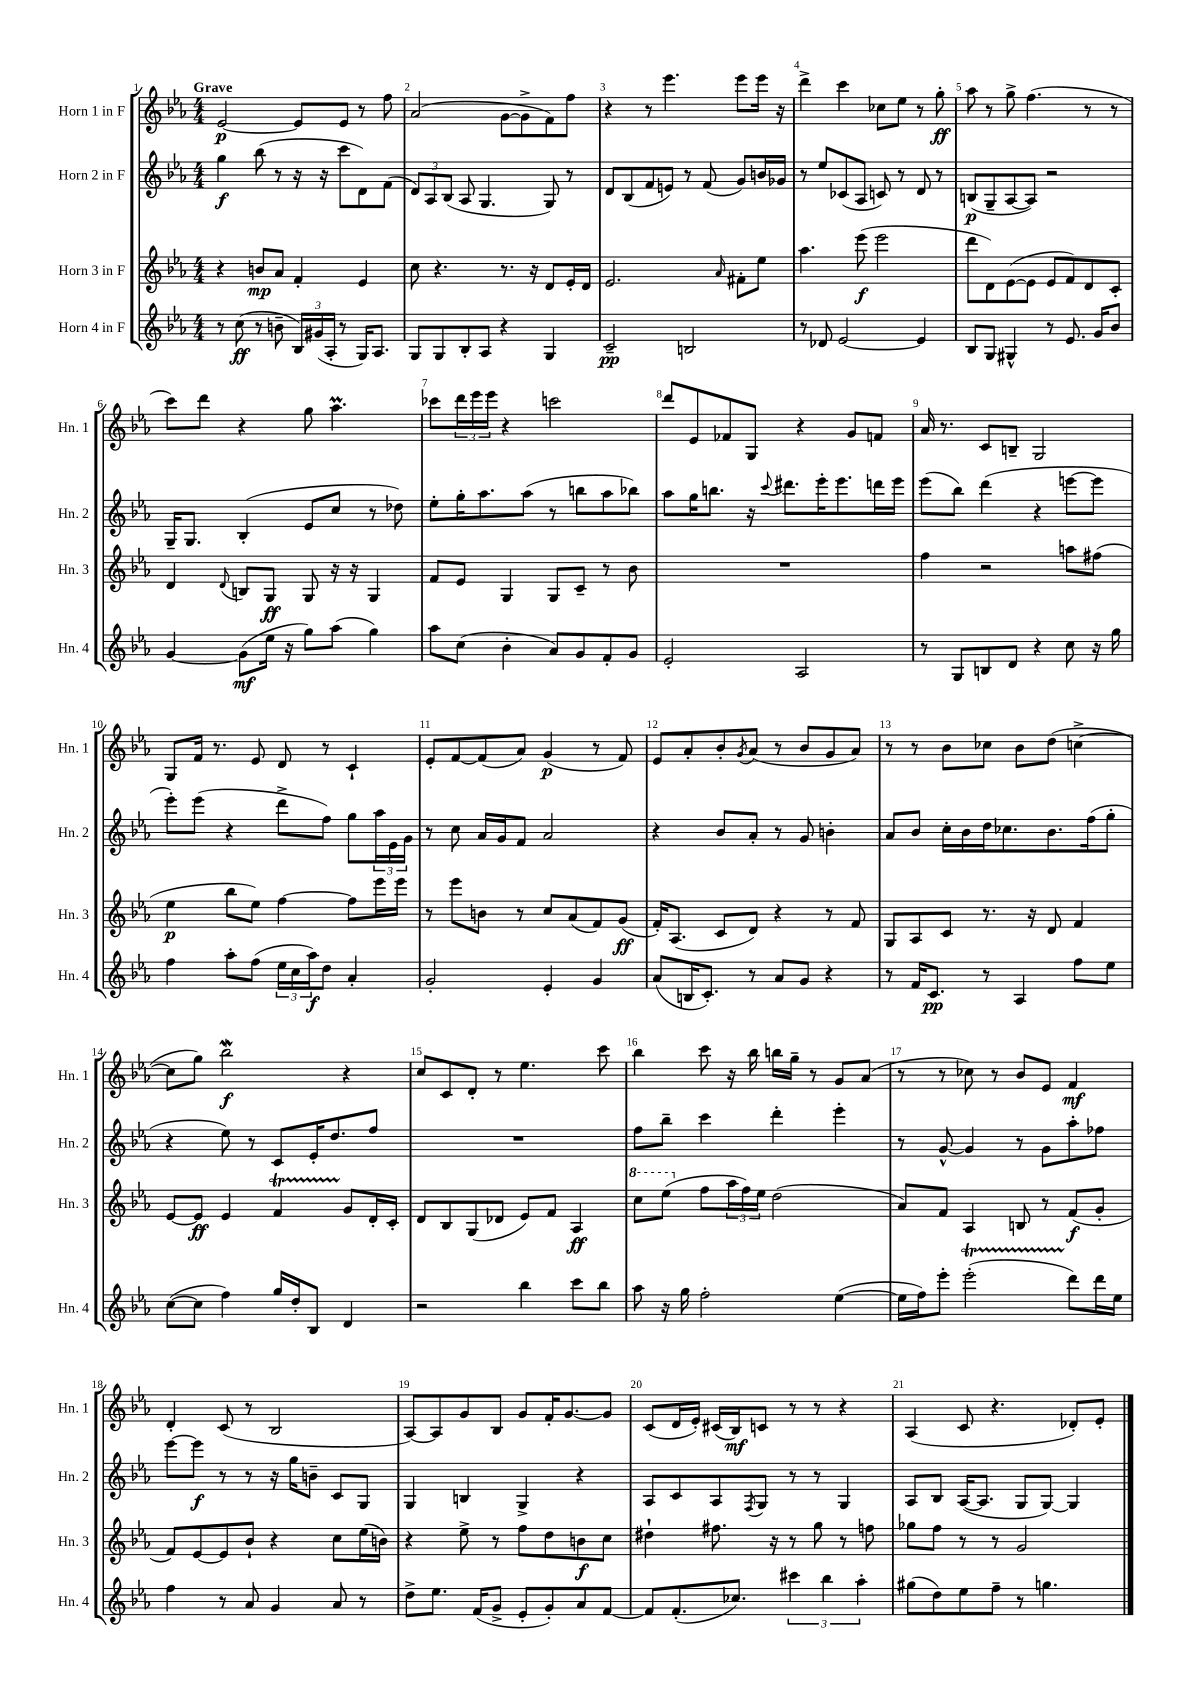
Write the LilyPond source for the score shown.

<<
\new StaffGroup <<
\new Staff = "s0" \with { instrumentName = "Horn 1 in F" shortInstrumentName = "Hn. 1" } {
    \clef treble \key ees \major \numericTimeSignature \time 4/4 \tempo "Grave"
    ees'2~\p ees'8 ees'8 r8 f''8 |
    aes'2( g'8~ g'8-> f'8) f''8 |
    r4 r8 ees'''4. ees'''8 ees'''16 r16 |
    d'''4-> c'''4 ces''8 ees''8 r8 g''8-.\ff |
    aes''8 r8 g''8-> f''4.( r8 r8 |
    c'''8) d'''8 r4 g''8 aes''4.\prall |
    ces'''8 \tuplet 3/2 { d'''16 ees'''16 ees'''16 } r4 c'''2 |
    d'''8 ees'8 fes'8 g8 r4 g'8 f'8 |
    aes'16 r8. c'8 b8-- g2 |
    g8 f'16 r8. ees'8 d'8 r8 c'4-! |
    ees'8-. f'8~ f'8( aes'8) g'4\p( r8 f'8) |
    ees'8 aes'8-. bes'8-. \acciaccatura { g'8 } aes'8( r8 bes'8 g'8 aes'8) |
    r8 r8 bes'8 ces''8 bes'8 d''8( c''4~-> |
    c''8 g''8) bes''2\mordent\f r4 |
    c''8 c'8 d'8-. r8 ees''4. c'''8 |
    bes''4 c'''8 r16 bes''16 b''16 g''16-- r8 g'8 aes'8( |
    r8 r8 ces''8) r8 bes'8 ees'8 f'4\mf |
    d'4-. c'8( r8 bes2 |
    aes8~) aes8 g'8 bes8 g'8 f'16-. g'8.~ g'8 |
    c'8( d'16 ees'16-.) cis'16( bes16\mf) c'8 r8 r8 r4 |
    aes4( c'8 r4. des'8-.) ees'8-. \bar "|." |
}
\new Staff = "s1" \with { instrumentName = "Horn 2 in F" shortInstrumentName = "Hn. 2" } {
    \clef treble \key ees \major \numericTimeSignature \time 4/4
    g''4\f bes''8( r8 r16 r16 c'''8 d'8) f'8( |
    \tuplet 3/2 { d'8) aes8 bes8( } aes8 g4. g8) r8 |
    d'8 bes8( f'8 e'8) r8 f'8( g'8) b'16 ges'16 |
    r8 ees''8 ces'8( aes8 c'8) r8 d'8 r8 |
    b8\p( g8-- aes8~ aes8) r2 |
    g16-- g8. bes4-.( ees'8 c''8 r8 des''8) |
    ees''8-. g''16-. aes''8. aes''8( r8 b''8 aes''8 bes''8) |
    aes''8 g''16 b''8. r16 \appoggiatura { c'''8 } dis'''8. ees'''16-. ees'''8. d'''16 ees'''16 |
    ees'''8( bes''8) d'''4( r4 e'''8~ e'''8 |
    ees'''8-.) ees'''8( r4 d'''8-> f''8) g''8 \tuplet 3/2 { aes''16 ees'16 g'16 } |
    r8 c''8 aes'16 g'16 f'8 aes'2 |
    r4 bes'8 aes'8-. r8 g'8 b'4-. |
    aes'8 bes'8 c''16-. bes'16 d''16 ces''8. bes'8. f''16( g''8-. |
    r4 ees''8) r8 c'8 ees'16-. d''8. f''8 |
    R1 |
    f''8 bes''8-- c'''4 d'''4-. ees'''4-. |
    r8 g'8~-^ g'4 r8 g'8 aes''8-. fes''8 |
    ees'''8~ ees'''8\f r8 r8 r16 g''16 b'8-- c'8 g8 |
    g4 b4 g4-> r4 |
    aes8 c'8 aes8 \acciaccatura { f8 } g8 r8 r8 g4 |
    aes8 bes8 aes16~( aes8. g8 g8~) g4 \bar "|." |
}
\new Staff = "s2" \with { instrumentName = "Horn 3 in F" shortInstrumentName = "Hn. 3" } {
    \clef treble \key ees \major \numericTimeSignature \time 4/4
    r4 b'8\mp aes'8 f'4-. ees'4 |
    c''8 r4. r8. r16 d'8 ees'16-. d'16 |
    ees'2. \grace { aes'16 } fis'8-. ees''8 |
    aes''4. ees'''8\f( ees'''2 |
    d'''8 d'8) ees'8~( ees'8 ees'8 f'8) d'8 c'8-. |
    d'4 \appoggiatura { d'8 } b8 g8\ff g8 r16 r16 g4 |
    f'8 ees'8 g4 g8 c'8-- r8 bes'8 |
    R1 |
    f''4 r2 a''8 fis''8( |
    ees''4\p bes''8 ees''8) f''4~ f''8 ees'''16 ees'''16 |
    r8 ees'''8 b'8 r8 c''8 aes'8( f'8) g'8\ff( |
    f'16-.) aes8.( c'8 d'8) r4 r8 f'8 |
    g8 aes8 c'8 r8. r16 d'8 f'4 |
    ees'8~ ees'8\ff ees'4 f'4\startTrillSpan g'8\stopTrillSpan d'16-. c'16-. |
    d'8 bes8 g8( des'8 ees'8) f'8 aes4\ff |
    \ottava #1 c'''8 ees'''8( \ottava #0 f''8 \tuplet 3/2 { aes''16 f''16) ees''16 } d''2( |
    aes'8) f'8 aes4 b8 r8 f'8\f( g'8-. |
    f'8) ees'8~ ees'8 bes'8-! r4 c''8 ees''16( b'16) |
    r4 ees''8-> r8 f''8 d''8 b'8\f c''8 |
    dis''4-! fis''8. r16 r8 g''8 r8 f''8 |
    ges''8 f''8 r8 r8 g'2 \bar "|." |
}
\new Staff = "s3" \with { instrumentName = "Horn 4 in F" shortInstrumentName = "Hn. 4" } {
    \clef treble \key ees \major \numericTimeSignature \time 4/4
    r8 c''8\ff( r8 b'8-- \tuplet 3/2 { bes16) gis'16( aes16-. } r8 g16) aes8. |
    g8 g8 bes8-. aes8 r4 g4 |
    c'2--\pp b2 |
    r8 des'8 ees'2~ ees'4 |
    bes8 g8 gis4-^ r8 ees'8. g'16 bes'8 |
    g'4~ g'8\mf( ees''16 r16 g''8) aes''8( g''4) |
    aes''8 c''8( bes'4-. aes'8) g'8 f'8-. g'8 |
    ees'2-. aes2 |
    r8 g8 b8 d'8 r4 c''8 r16 g''16 |
    f''4 aes''8-. f''8( \tuplet 3/2 { ees''16 c''16 aes''16\f) } d''8 aes'4-. |
    g'2-. ees'4-. g'4 |
    aes'8( b16 c'8.-.) r8 aes'8 g'8 r4 |
    r8 f'16 c'8.\pp r8 aes4 f''8 ees''8 |
    c''8~( c''8 f''4) g''16 d''16-. bes8 d'4 |
    r2 bes''4 c'''8 bes''8 |
    aes''8 r16 g''16 f''2-. ees''4~( |
    ees''16 f''16) ees'''8-. ees'''2-.\startTrillSpan( d'''8\stopTrillSpan) d'''16 ees''16 |
    f''4 r8 aes'8 g'4 aes'8 r8 |
    d''8-> ees''8. f'16( g'8-> ees'8-. g'8-.) aes'8 f'8~ |
    f'8 f'8.-.( ces''8.) \tuplet 3/2 { cis'''4 bes''4 aes''4-. } |
    gis''8( d''8) ees''8 f''8-- r8 g''4. \bar "|." |
}
>>
>>
\layout { \context { \Score \override BarNumber.break-visibility = ##(#f #t #t) barNumberVisibility = #all-bar-numbers-visible } }
